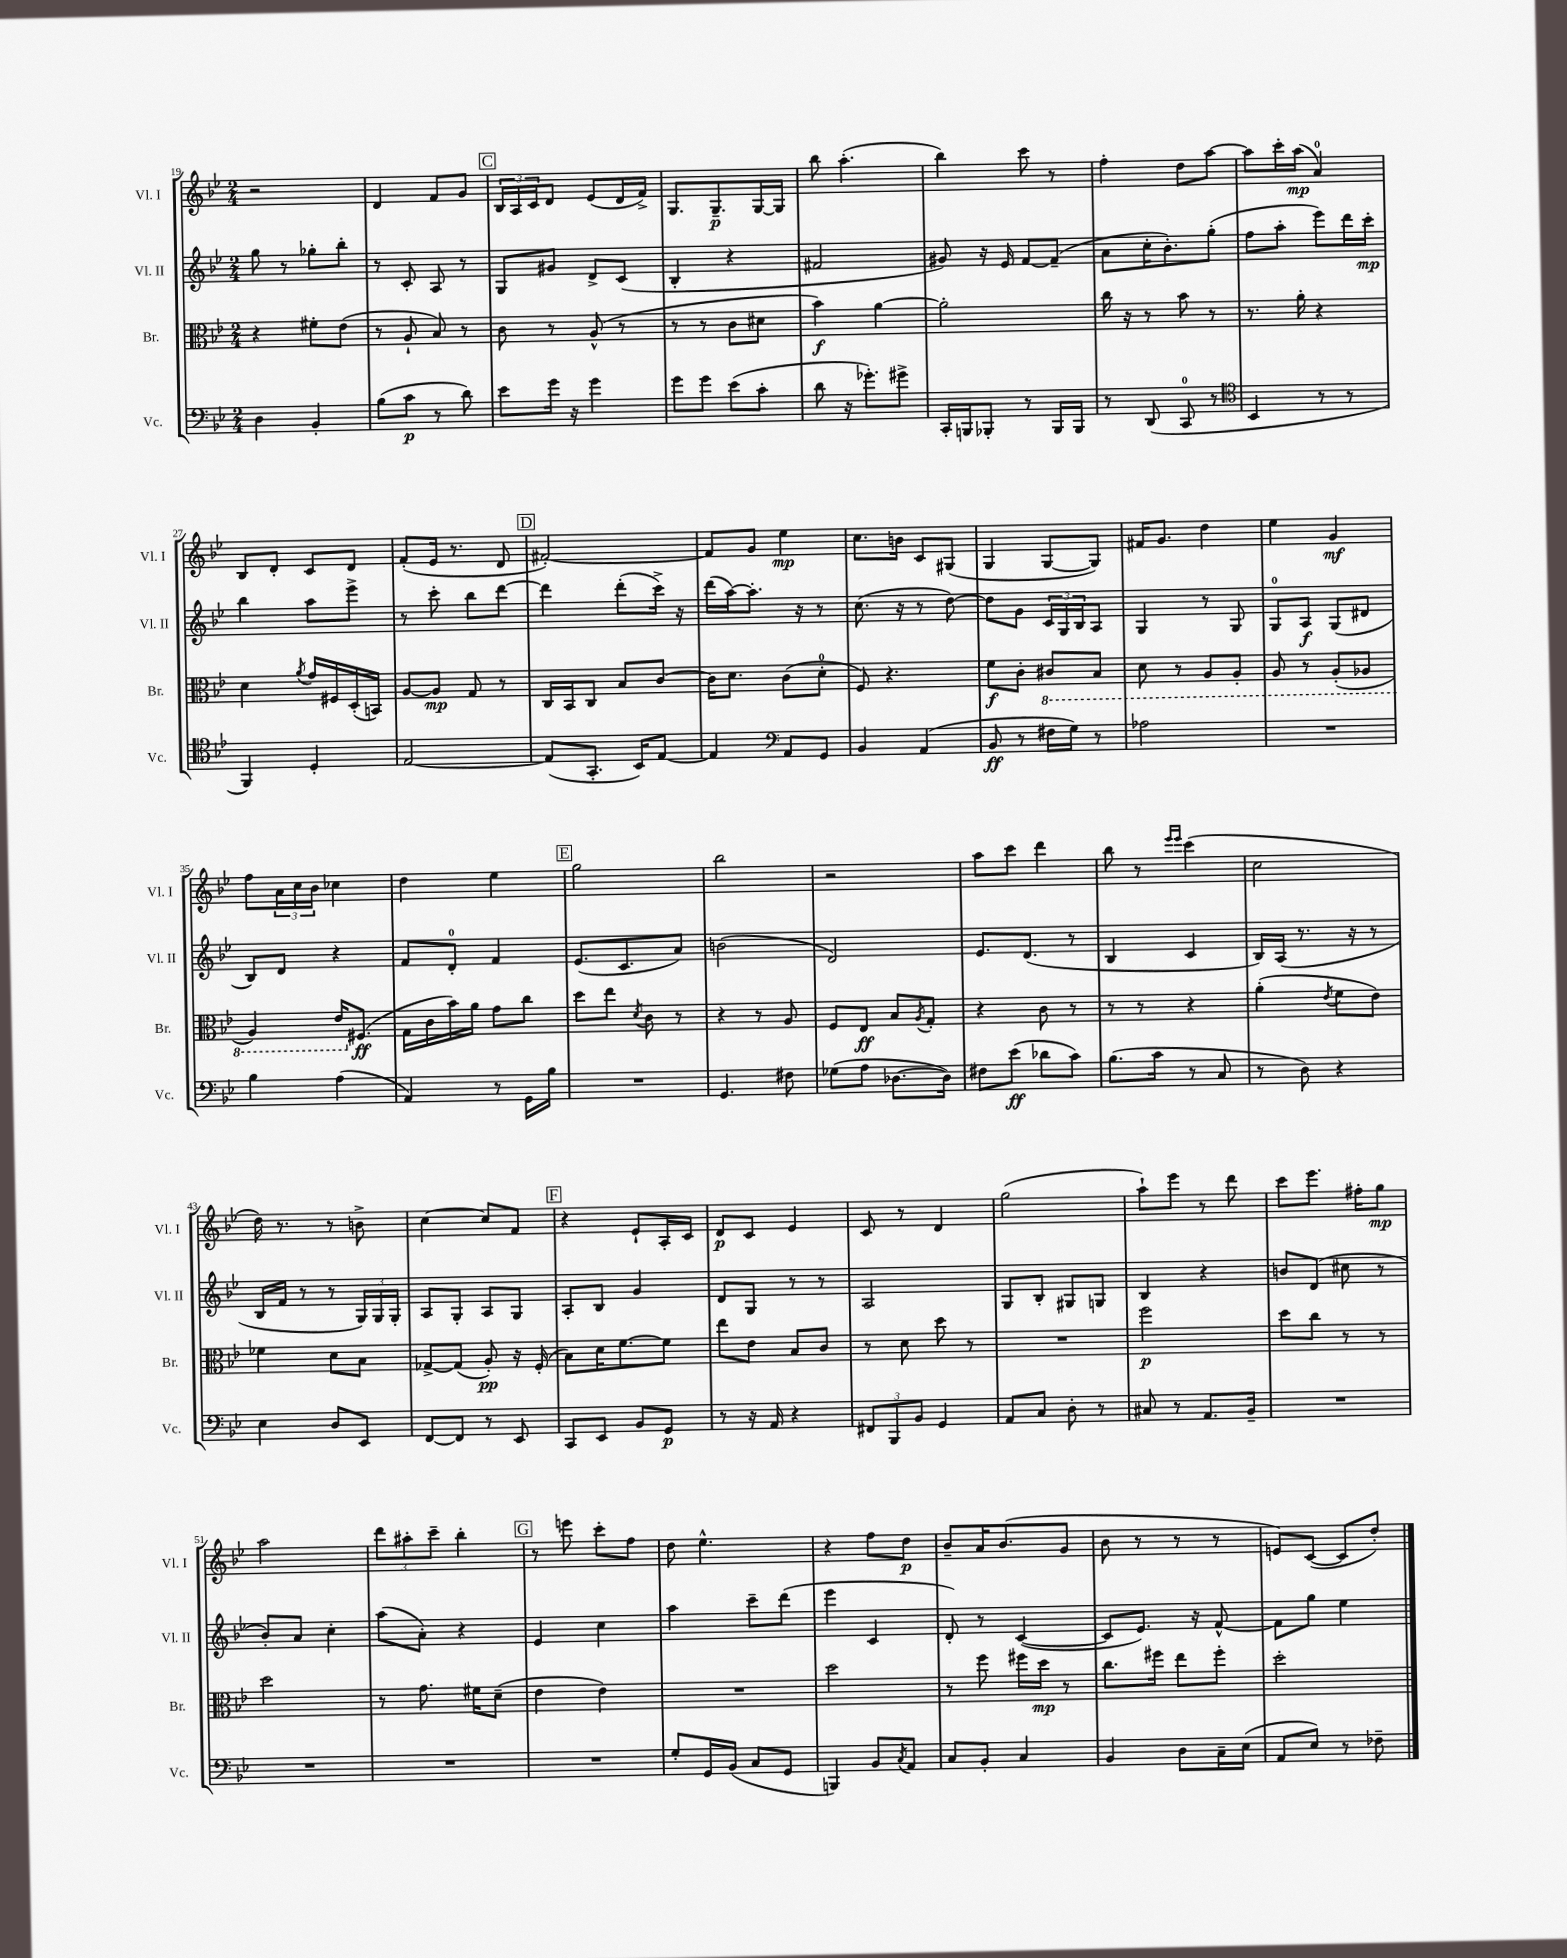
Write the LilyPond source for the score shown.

<<
\new StaffGroup <<
\new Staff = "s0" \with { instrumentName = "Vl. I" shortInstrumentName = "Vl. I" } {
    \clef treble \key bes \major \numericTimeSignature \time 2/4
    r2 |
    d'4 f'8 g'8 |
    \mark \markup { \box "C" } \tuplet 3/2 { bes16 a16 c'16 } d'8 ees'8( d'16 f'16->) |
    g8. g8.--\p g16~ g16 |
    bes''8 a''4.-.( |
    bes''4) c'''8 r8 |
    f''4-. d''8 a''8~ |
    a''8 c'''16-. a''16\mp( a'4-0) |
    bes8 d'8-. c'8 d'8 |
    f'8-.( ees'16 r8. d'8 |
    \mark \markup { \box "D" } fis'2~-.) |
    fis'8 g'8 ees''4\mp |
    c''8. b'16 c'8 gis8( |
    g4 g8~ g8) |
    fis'16 g'8. d''4 |
    ees''4 g'4\mf |
    f''8 \tuplet 3/2 { a'16 c''16 bes'16 } ces''4 |
    d''4 ees''4 |
    \mark \markup { \box "E" } g''2 |
    bes''2 |
    r2 |
    a''8 c'''8 d'''4 |
    bes''8 r8 \grace { ees'''16 ees'''16 } c'''4( |
    c''2 |
    d''16) r8. r8 b'8-> |
    c''4~ c''8 f'8 |
    \mark \markup { \box "F" } r4 ees'8-! a16-. c'16 |
    d'8\p c'8 ees'4 |
    c'8 r8 d'4 |
    g''2( |
    a''8-!) ees'''8 r8 d'''8 |
    c'''8 ees'''8. fis''16-. g''8\mp |
    a''2 |
    \tuplet 3/2 { d'''8 ais''8-. c'''8-- } bes''4-. |
    \mark \markup { \box "G" } r8 e'''8 c'''8-. f''8 |
    d''8 ees''4.-^ |
    r4 f''8 d''8\p |
    bes'8-- a'16 bes'8.( g'8 |
    bes'8 r8 r8 r8 |
    e'8) c'8~( c'8 d''8-.) \bar "|." |
}
\new Staff = "s1" \with { instrumentName = "Vl. II" shortInstrumentName = "Vl. II" } {
    \clef treble \key bes \major \numericTimeSignature \time 2/4
    g''8 r8 ges''8-. bes''8-. |
    r8 c'8-. a8 r8 |
    \mark \markup { \box "C" } g8 gis'8 d'8-> c'8( |
    bes4-. r4 |
    fis'2 |
    gis'8) r16 ees'16 f'8~ f'8--( |
    a'8 c''16-. bes'8.-.) g''8-.( |
    f''8 a''8-. ees'''8) d'''16 c'''16-.\mp |
    bes''4 a''8 ees'''8-> |
    r8 c'''8-. bes''8 d'''8~ |
    \mark \markup { \box "D" } d'''4 d'''8-.( c'''16->) r16 |
    d'''16( a''16~) a''8.-. r16 r8 |
    c''8.( r16 r8 d''8~) |
    d''8 g'8 \tuplet 3/2 { c'16 g16 bes16 } a8 |
    g4 r8 g8 |
    g8-0 a8\f g8( dis'8 |
    bes8) d'8 r4 |
    f'8 d'8-0-. f'4 |
    \mark \markup { \box "E" } ees'8.( c'8. a'8) |
    b'2( |
    d'2) |
    ees'8. d'8.( r8 |
    bes4 c'4 |
    bes16) a16( r8. r16 r8 |
    bes16 f'16 r8 r8 \tuplet 3/2 { g16) g16 g16-. } |
    a8 g8-. a8 g8 |
    \mark \markup { \box "F" } a8-. bes8 g'4 |
    d'8 g8 r8 r8 |
    a2 |
    g8 bes8-. gis8 g8 |
    bes4 r4 |
    b'8 d'8( cis''8 r8 |
    bes'8-.) a'8 c''4-. |
    a''8( a'8-.) r4 |
    \mark \markup { \box "G" } ees'4 c''4 |
    a''4 c'''8-- d'''8( |
    ees'''4 c'4 |
    d'8-.) r8 c'4~( |
    c'8 ees'8.) r16 f'8~-^ |
    f'8 g''8 ees''4 \bar "|." |
}
\new Staff = "s2" \with { instrumentName = "Br." shortInstrumentName = "Br." } {
    \clef alto \key bes \major \numericTimeSignature \time 2/4
    r4 fis'8-. ees'8( |
    r8 a8-! bes8) r8 |
    \mark \markup { \box "C" } c'8 r8 a8-^( r8 |
    r8 r8 c'8 dis'8 |
    bes'4\f) a'4~ |
    a'2-. |
    c''16 r16 r8 bes'8 r8 |
    r8. a'16-. r4 |
    d'4 \acciaccatura { a'8 } g'16 fis16 d16-.( b,16) |
    a8~ a8\mp g8 r8 |
    \mark \markup { \box "D" } c16 bes,16 c8 bes8 c'8~ |
    c'16 d'8. c'8( d'8-0-. |
    f8) r4. |
    f'8\f c'8-. \ottava #-1 cis8 bes,8 |
    d8 r8 a,8 a,8-. |
    a,8 r8 a,8-.( aes,8 |
    a,4) ees16 \ottava #0 fis8.\ff( |
    g16 c'16 bes'16) a'16 g'8 c''8 |
    \mark \markup { \box "E" } d''8 ees''8 \acciaccatura { d'8 } c'8 r8 |
    r4 r8 a8 |
    f8 ees8\ff bes8 \acciaccatura { a8 } g8-. |
    r4 c'8 r8 |
    r8 r8 r4 |
    a'4-.( \acciaccatura { ees'8 } f'8 ees'8) |
    fes'4 d'8 bes8 |
    ges8~-> ges8( a8-.\pp) r16 f16-.( |
    \mark \markup { \box "F" } bes8) d'16 f'8.~ f'8 |
    ees''8 ees'8 bes8 c'8 |
    r8 d'8 d''8 r8 |
    R2 |
    f''2\p |
    d''8 c''8 r8 r8 |
    d''2 |
    r8 g'8. fis'16 d'8--( |
    \mark \markup { \box "G" } ees'4 ees'4) |
    R2 |
    d''2 |
    r8 f''8 fis''16 d''16\mp r8 |
    c''8. fis''16 ees''8 fis''8-. |
    d''2-. \bar "|." |
}
\new Staff = "s3" \with { instrumentName = "Vc." shortInstrumentName = "Vc." } {
    \clef bass \key bes \major \numericTimeSignature \time 2/4
    d4 bes,4-. |
    bes8( c'8\p r8 d'8) |
    \mark \markup { \box "C" } ees'8 g'16 r16 g'4 |
    g'8 g'8 ees'8( c'8-. |
    d'8 r16 ges'8.-.) gis'8-> |
    c,16-. b,,16 bes,,8-. r8 bes,,16 bes,,16 |
    r8 d,8( c,8-0 r8 |
    \clef tenor bes,4 r8 r8 |
    f,4) d4-. |
    ees2~ |
    \mark \markup { \box "D" } ees8( g,8.-. bes,16) ees8~ |
    ees4 \clef bass a,8 g,8 |
    bes,4 a,4( |
    bes,8\ff r8 fis16 g16) r8 |
    aes2 |
    R2 |
    bes4 a4( |
    a,4) r8 g,16 bes16 |
    \mark \markup { \box "E" } R2 |
    g,4. fis8 |
    ges8( a8 des8.~ des16) |
    fis8 ees'8\ff( des'8 c'8) |
    bes8.( c'16 r8 c8 |
    r8 d8) r4 |
    ees4 d8 ees,8 |
    f,8~ f,8 r8 ees,8 |
    \mark \markup { \box "F" } c,8 ees,8 bes,8 g,8\p |
    r8 r16 a,16 r4 |
    \tuplet 3/2 { fis,8 bes,,8 bes,8 } g,4 |
    a,8 c8 d8-. r8 |
    cis8 r8 a,8. bes,16-- |
    R2 |
    R2 |
    R2 |
    \mark \markup { \box "G" } R2 |
    g8-. g,16 bes,16( c8 g,8 |
    b,,4) bes,8 \acciaccatura { c8 } a,8 |
    c8 bes,8-. c4 |
    bes,4 d8 c16-- ees16( |
    a,8 ees8) r8 fes8-- \bar "|." |
}
>>
>>
\layout { \context { \Score currentBarNumber = #19 } }
